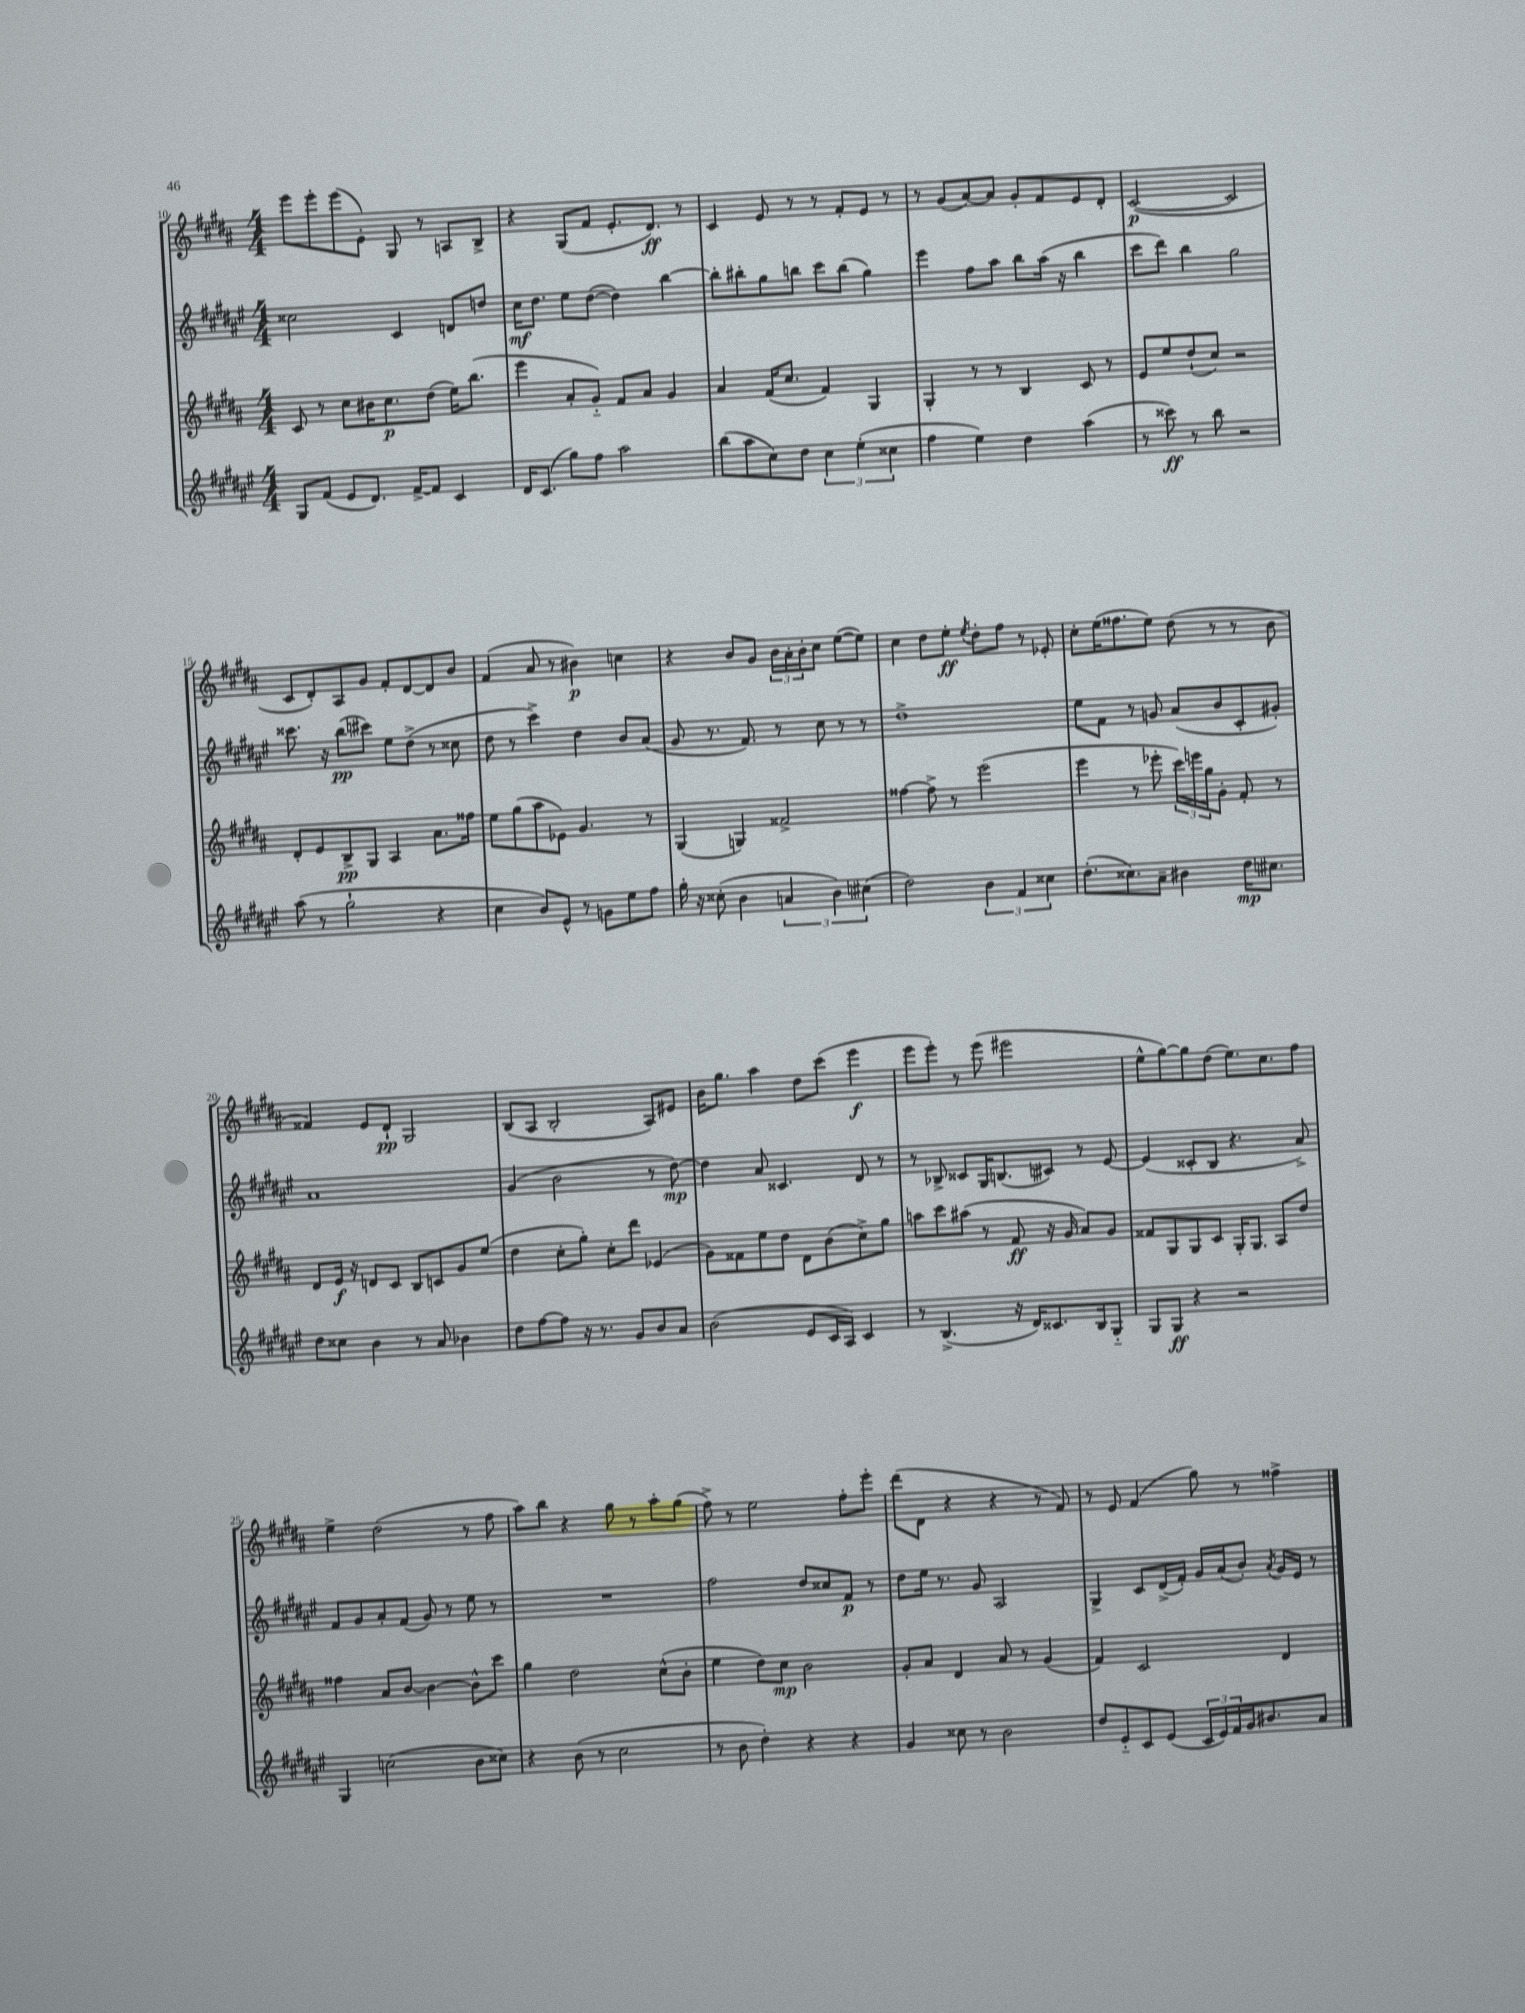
<<
\new StaffGroup <<
\new Staff = "s0" {
    \clef treble \key b \major \numericTimeSignature \time 4/4
    e'''8 e'''8-. e'''8( e'8-.) gis8 r8 a8 b8-> |
    r4 gis8( fis'8 e'8.-. dis'8.\ff) r8 |
    cis'4 e'8 r8 r8 fis'8-. e'8 r8 |
    r8 gis'8( ais'8~) ais'8 gis'8-. fis'8 e'8 dis'8-. |
    cis'2~\p( cis'2 |
    cis'8 dis'8-.) ais8 gis'8 fis'8-. dis'8~ dis'8 b'8 |
    fis'4( ais'8 r8 bis'4\p) c''4 |
    r4 b'8 gis'8 \tuplet 3/2 { b'16 ais'16-. b'16-. } cis''8 e''8~( e''8) |
    cis''4 dis''8 e''8-.\ff \acciaccatura { e''8 } dis''8-. fis''8 r8 ees'8-. |
    cis''8-. e''16( fisis''8. e''8) dis''8( r8 r8 b'8 |
    fisis'4) e'8 dis'8-!\pp gis2 |
    b8( ais8 b2-. ais8) eis'8 |
    b'16 gis''8. ais''4 dis''8 cis'''8( e'''4\f |
    e'''8 e'''8-.) r8 e'''8( eis'''2 |
    e''8-^ gis''8~) gis''8 dis''8( e''8.) cis''8. fis''8 |
    e''4-> dis''2( r8 fis''8 |
    ais''8) b''8 r4 gis''8 r8 ais''8-. gis''8( |
    fis''8->) r8 e''2 fis''8-. e'''8-. |
    dis'''8( dis'8 r4 r4 r8 fis'8) |
    r8 e'8 fis'4( gis''8) r8 fisis''4-> \bar "|." |
}
\new Staff = "s1" {
    \clef treble \key fis \major \numericTimeSignature \time 4/4
    cisis''2 cis'4 d'8 d''8 |
    cis''16\mf dis''8. eis''8 dis''8~( dis''4) b''4~ |
    b''8-. bis''8-. gis''8 b''8 cis'''8 b''8( gis''4) |
    eis'''4 fis''8 ais''8 b''8 ais''16( r16 b''4 |
    cis'''8 dis'''8) b''4 gis''2 |
    cisis'''8. r16 b''8\pp( cis'''8) eis''8 dis''8->( r8 cisis''8 |
    dis''8 r8 cis'''4->) dis''4 b'8 ais'8( |
    gis'8 r8. fis'8.) r8 cis''8 r8 r8 |
    dis''1-> |
    eis''8 fis'8 r8 g'8 ais'8( b'8 cis'8-. gis'8-.) |
    ais'1 |
    gis'4( b'2 r8 dis''8~\mp) |
    dis''4 ais'8 cisis'4. dis'8 r8 |
    r8 bes8-> cisis'8 gis16 b8.( cis'8) r8 eis'8~ |
    eis'4( cisis'8-. b8 r4. ais'8->) |
    fis'8 gis'8 ais'8-. fis'8( gis'8) r8 eis''8 r8 |
    R1 |
    fis''2 dis''8 cisis''8 fis'8\p r8 |
    dis''8 eis''16 r8. gis'8 ais2 |
    gis4-> cis'8 dis'16->( fis'16-.) gis'16 ais'16( b'8-.) \acciaccatura { ais'8 } gis'16 eis'16 r8 \bar "|." |
}
\new Staff = "s2" {
    \clef treble \key b \major \numericTimeSignature \time 4/4
    cis'8 r8 cis''8 bis'16 cis''8.\p dis''8( e''16) b''8.( |
    e'''4 ais'8-. gis'8-_) fis'8 ais'8 gis'4 |
    ais'4 fis'16( cis''8. fis'4) gis4 |
    gis4-. r8 r8 b4 cis'8 r8 |
    e'8 e''8 dis''8-!( cis''8) r2 |
    dis'8-. e'8 b8->\pp gis8 ais4 ais'8. fisis''16 |
    e''8 gis''8( ais''8 ees'8) gis'4. r8 |
    gis4( g4) fisis'2-> |
    fisis''4~ fisis''8-> r8 e'''2( |
    e'''4 r8 ees'''8-. \tuplet 3/2 { cis'''16) e'''16 gis''16 } gis'8-. fis'8-. r8 |
    dis'8 e'16\f r16 d'8 cis'8 b8 c'8 gis'8 e''8( |
    dis''4 cis''8-. gis''8-.) cis''8-. dis'''8 ees'4( |
    gis'8) fisis'8 e''8 dis''8 dis'8 b'8( cis''8->) gis''8 |
    a''8 cis'''8 ais''8( r8 fis'8\ff r16 gis'16 ais'8) gis'8 |
    fisis'8 gis8 gis8 cis'8 gis16-. gis8. ais8 dis''8 |
    fisis''4 ais'8 b'8~ b'4~ b'8-^ cis'''8 |
    gis''4 dis''2 cis''8-^( b'8-. |
    e''4 dis''8) cis''8\mp b'2 |
    gis'8-. ais'8 dis'4 ais'8 r8 gis'4( |
    fis'4) cis'2 dis'4 \bar "|." |
}
\new Staff = "s3" {
    \clef treble \key fis \major \numericTimeSignature \time 4/4
    gis8 fis'8( eis'8 dis'8.) fis'16~-> fis'8 cis'4 |
    dis'16 cis'8.( gis''8) fis''8 ais''2 |
    b''8( ais''8 cis''8) dis''8 \tuplet 3/2 { cis''4 eis''4-.( cisis''4 } |
    fis''4 eis''4) dis''4 ais''4( |
    r8 cisis'''8\ff) r8 b''8 r2 |
    ais''8( r8 gis''2-! r4 |
    cis''4 b'8) eis'8-^ r8 g'8 eis''8 fis''8 |
    gis''16-. r16 cisis''8-.( b'4 \tuplet 3/2 { a'4 b'4) cis''4( } |
    dis''2) \tuplet 3/2 { b'4 fis'4 cisis''4 } |
    dis''8.-.( cisis''8.) ais'8-- bis'4 dis''16\mp cis''8. |
    dis''8 cisis''8 b'4 r8 ais'8 bes'4 |
    dis''8 fis''8~ fis''8 r16 r8. gis'8 b'8 ais'8 |
    b'2( eis'8 cis'16 ais16) cis'4 |
    r8 b4.->( r16 dis'16) cisis'8. b16 gis8-_ |
    gis8 gis8\ff r4 r2 |
    gis4 c''2( b'8 cisis''8) |
    r4 b'8( r8 cis''2 |
    r8 b'8 dis''4-.) r4 r4 |
    gis'4 cisis''8 r8 b'2 |
    dis''8 eis'8-_ cis'8 eis'8( \tuplet 3/2 { cis'16 eis'16) fis'16 } gis'16 bis'8. ais'8 \bar "|." |
}
>>
>>
\layout { \context { \Score currentBarNumber = #10 } }
